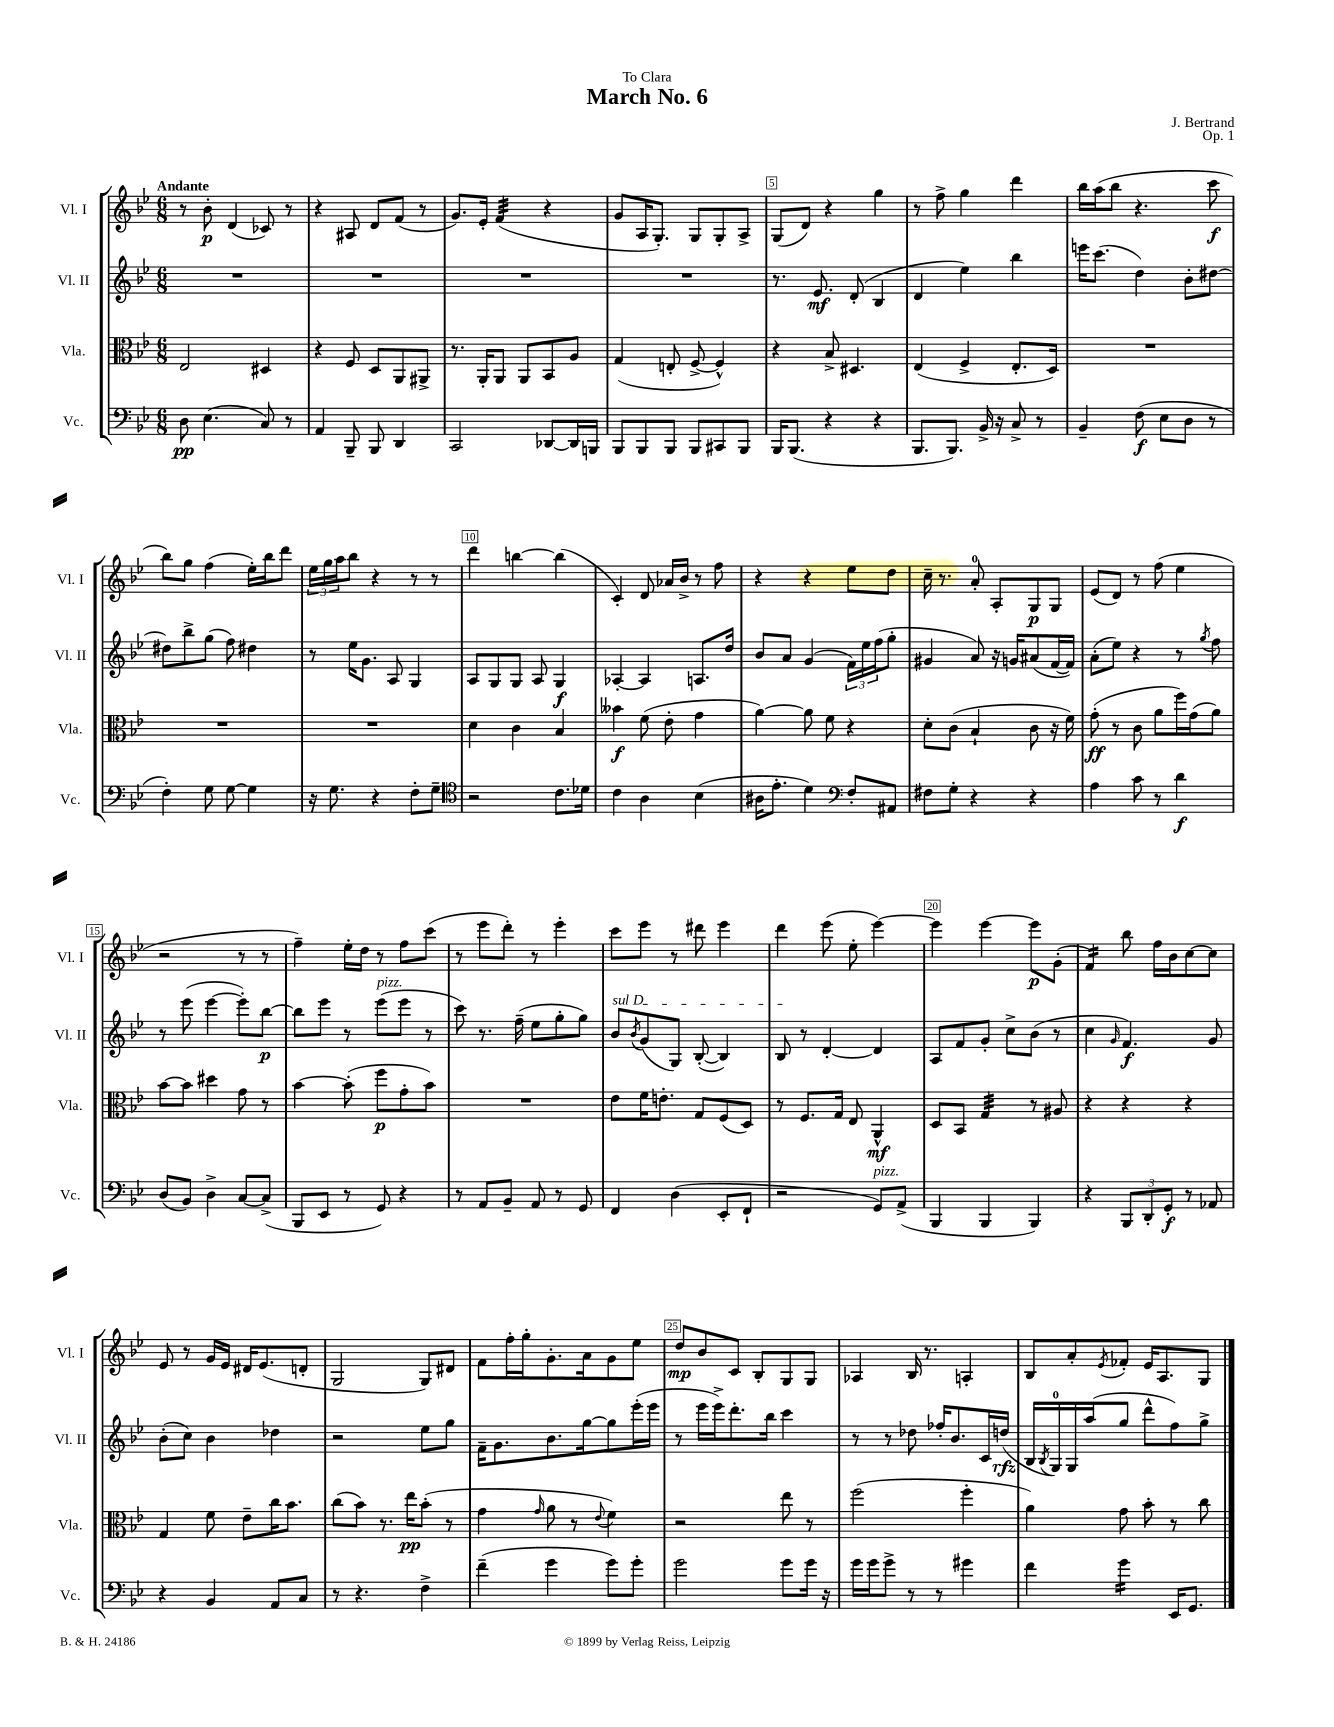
\header { title = "March No. 6" composer = "J. Bertrand" dedication = "To Clara" opus = "Op. 1" }
<<
\new StaffGroup <<
\new Staff = "s0" \with { instrumentName = "Vl. I" shortInstrumentName = "Vl. I" } {
    \clef treble \key bes \major \numericTimeSignature \time 6/8 \tempo "Andante"
    r8 bes'8-.\p d'4( ces'8) r8 |
    r4 ais8 d'8 f'8( r8 |
    g'8.) ees'16-. f'4:32( r4 |
    g'8 a16 g8.-.) g8 g8-. a8-> |
    g8( d'8) r4 g''4 |
    r8 f''8-> g''4 d'''4 |
    bes''16 a''16( bes''8 r4. c'''8\f |
    bes''8) g''8 f''4( ees''16-.) bes''16 d'''8 |
    \tuplet 3/2 { ees''16 g''16 a''16 } bes''8 r4 r8 r8 |
    d'''4 b''4~ b''4( |
    c'4-.) d'8 aes'16 bes'16-> r8 f''8 |
    r4 r4 ees''8 d''8 |
    c''16-- r8. a'8-0-. a8-. g8\p g8 |
    ees'8( d'8) r8 f''8( ees''4 |
    r2 r8 r8 |
    f''4--) ees''16-. d''16 r8 f''8 c'''8( |
    r8 ees'''8 d'''8-.) r8 ees'''4-. |
    c'''8 ees'''8 r8 dis'''8 ees'''4 |
    d'''4 ees'''8( ees''8-. ees'''4~) |
    ees'''4 ees'''4~ ees'''8\p g'8-.( |
    f'4:16) bes''8 f''16 bes'16 c''8~ c''8 |
    ees'8 r8 g'16 ees'16 dis'16 ees'8.( d'8-. |
    g2 g8) dis'8 |
    f'8 f''16-. g''16-. g'8.-. a'16 g'8 ees''8 |
    d''8\mp bes'8 c'8 bes8-. g8 g8 |
    aes4 bes16 r8. a4-. |
    bes8 a'8-. \acciaccatura { ees'8 } fes'8-. ees'16 a8. g8 \bar "|." |
}
\new Staff = "s1" \with { instrumentName = "Vl. II" shortInstrumentName = "Vl. II" } {
    \clef treble \key bes \major \numericTimeSignature \time 6/8
    R2. |
    R2. |
    R2. |
    R2. |
    r8. ees'8.\mf d'8-.( bes4 |
    d'4 ees''4) bes''4 |
    e'''16 c'''8.( d''4) bes'8-. dis''8~ |
    dis''8 bes''8-> g''8( f''8) dis''4 |
    r8 ees''16 g'8. a8 g4 |
    a8 g8 g8 a8 g4\f |
    aes4~-. aes4 a8. d''16 |
    bes'8 a'8 g'4( \tuplet 3/2 { f'16) ees''16 f''16( } g''8-. |
    gis'4 a'8) r16 g'16 ais'8( f'16~ f'16) |
    a'8-.( ees''8) r4 r8 \acciaccatura { g''8 } f''8 |
    r8 ees'''8( ees'''4~ ees'''8-.) bes''8~\p |
    bes''8 ees'''8 r8 ees'''8^\markup { \italic "pizz." }( ees'''8 r8 |
    c'''8) r8. f''16--( ees''8 g''8-. g''8) |
    \once \override TextSpanner.bound-details.left.text = \markup { \italic "sul D" } bes'8\startTextSpan \acciaccatura { bes'8 } g'8( g8) bes8~-.( bes4) |
    bes8\stopTextSpan r8 d'4~-. d'4 |
    a8 f'8 g'8-. c''8-> bes'8( r8 |
    c''4 \grace { g'16 } f'4.\f) g'8 |
    bes'8-.( c''8) bes'4 des''4 |
    r2 ees''8 g''8 |
    f'16-- g'8. bes'8. g''16~ g''8 ees'''16-.( ees'''16 |
    r8 ees'''16 ees'''16->) d'''8.-. bes''16 c'''4 |
    r8 r8 des''8 fes''16-. bes'8. c'16 d''16\rfz( |
    bes16 \acciaccatura { bes8 } g16-0) g16 a''16( g''8 d'''8-^ f''8) g''8-> \bar "|." |
}
\new Staff = "s2" \with { instrumentName = "Vla." shortInstrumentName = "Vla." } {
    \clef alto \key bes \major \numericTimeSignature \time 6/8
    ees2 dis4 |
    r4 f8 d8 a,8 ais,8-> |
    r8. a,16-. a,8 a,8 bes,8 a8 |
    g4( e8-. f8~-> f4-^) |
    r4 bes8-> dis4. |
    ees4( f4-> ees8.-. d16) |
    R2. |
    R2. |
    R2. |
    d'4 c'4 bes4 |
    beses'4\f f'8( ees'8-. g'4 |
    a'4~) a'8 f'8 r4 |
    d'8-. c'8( bes4-! c'8 r16 f'16) |
    g'8-.\ff( r8 c'8 a'8 f''16) g'16( a'8) |
    bes'8~ bes'8 dis''4 g'8 r8 |
    bes'4~ bes'8-.( f''8\p g'8-. bes'8) |
    R2. |
    ees'8 f'16 e'8.-. g8 f8( d8) |
    r8 f8. g16 ees8 a,4-^\mf |
    d8 bes,8 g4:32 r8 ais8 |
    r4 r4 r4 |
    g4 f'8 ees'8-- c''16 bes'8. |
    c''8( bes'8) r8. ees''16\pp bes'8-.( r8 |
    g'4 \grace { g'16 } a'8 r8 \appoggiatura { ees'8 } f'4) |
    r2 ees''8 r8 |
    f''2( f''4-. |
    a'4) g'8 bes'8-. r8 c''8 \bar "|." |
}
\new Staff = "s3" \with { instrumentName = "Vc." shortInstrumentName = "Vc." } {
    \clef bass \key bes \major \numericTimeSignature \time 6/8
    d8\pp ees4.( c8) r8 |
    a,4 bes,,8-- bes,,8 d,4 |
    c,2 des,8~ des,16 b,,16 |
    bes,,8 bes,,8 bes,,8 bes,,8 cis,8 bes,,8 |
    bes,,16 bes,,8.( r4 r4 |
    bes,,8. bes,,8.) bes,16-> r16 c8-> r8 |
    bes,4-- f8\f( ees8 d8 r8 |
    f4-.) g8 g8~ g4 |
    r16 g8. r4 f8-. g8-- |
    \clef tenor r2 c'8. des'16 |
    c'4 a4 bes4( |
    ais16 ees'8.-. d'4) \clef bass f8-. ais,8 |
    fis8 g8-. r4 r4 |
    a4 c'8 r8 d'4\f |
    d8( bes,8) d4-> c8~ c8->( |
    bes,,8 ees,8 r8 g,8) r4 |
    r8 a,8 bes,8-- a,8 r8 g,8 |
    f,4 d4( ees,8-. f,8-! |
    r2 g,8^\markup { \italic "pizz." }) a,8->( |
    bes,,4 bes,,4 bes,,4) |
    r4 \tuplet 3/2 { bes,,8 d,8-. g,8-.\f } r8 aes,8 |
    r4 bes,4 a,8 c8 |
    r8 r4. f4-> |
    f'4--( g'4 g'8) g'8-. |
    g'2 g'8 g'16 r16 |
    g'16 g'16 g'8-> r8 r8 gis'4 |
    f'4 g'4:16 ees,16 g,8. \bar "|." |
}
>>
>>
\layout { \context { \Score \override BarNumber.break-visibility = ##(#f #t #t) barNumberVisibility = #(every-nth-bar-number-visible 5) \override BarNumber.stencil = #(make-stencil-boxer 0.1 0.3 ly:text-interface::print) } }
